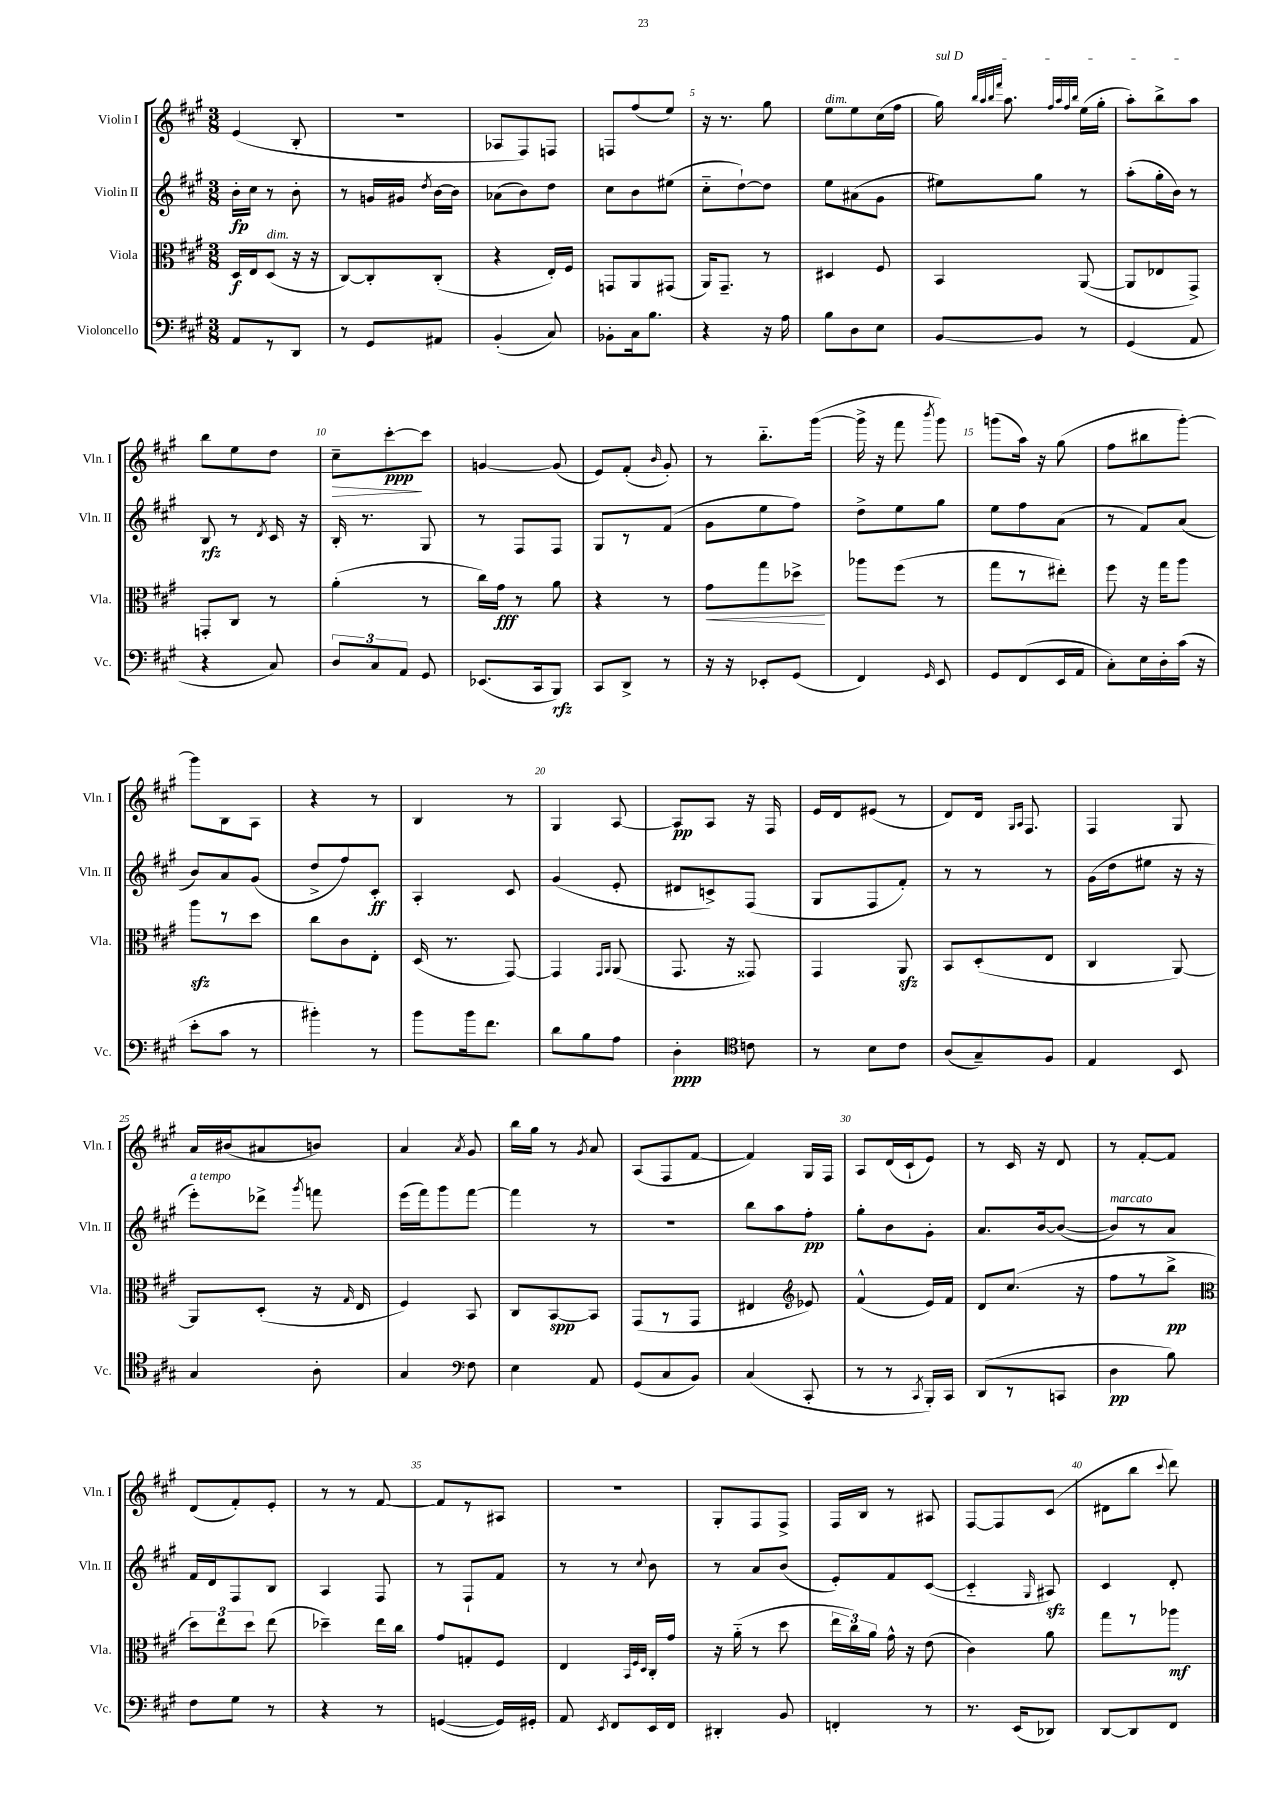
<<
\new StaffGroup <<
\new Staff = "s0" \with { instrumentName = "Violin I" shortInstrumentName = "Vln. I" } {
    \clef treble \key a \major \numericTimeSignature \time 3/8
    \autoBeamOff e'4( b8-. |
    R4. |
    aes8[ fis8) f8] |
    f8[ fis''8( e''8]) |
    r16 r8. gis''8 |
    e''8[^\markup { \italic "dim." } e''8 cis''16( fis''16] |
    \once \override TextSpanner.bound-details.left.text = \markup { \italic "sul D" } gis''16\startTextSpan) \grace { b''32[ a''32 b''32 fis'''32] } a''8. \grace { fis''32[ a''32 fis''32 b''32] } e''16[( gis''16]-. |
    a''8[-.) b''8-> a''8]\stopTextSpan |
    b''8[ e''8 d''8] |
    cis''8[--\> cis'''8~-.\ppp\! cis'''8] |
    g'4~ g'8( |
    e'8[) fis'8]-.( \grace { b'16 } gis'8-.) |
    r8 b''8.[-_ gis'''16]~( |
    gis'''16-> r16 fis'''8 \acciaccatura { b'''8 } gis'''8) |
    g'''8[( a''16]) r16 gis''8( |
    fis''8[ bis''8 gis'''8]~-.) |
    gis'''8[ b8 a8] |
    r4 r8 |
    b4 r8 |
    gis4 a8~ |
    a8[\pp a8] r16 fis16 |
    e'16[ d'16 eis'8]( r8 |
    d'8[) d'16] \grace { gis16[ a16] } fis8. |
    fis4 gis8 |
    a'16[ bis'16( ais'8 b'8]) |
    a'4 \acciaccatura { a'8 } gis'8 |
    b''16[ gis''16] r8 \acciaccatura { gis'8 } a'8 |
    a8[( fis8 fis'8]~ |
    fis'4) gis16[ fis16] |
    a8[ d'16( cis'16-! e'8]) |
    r8 cis'16 r16 d'8 |
    r8 fis'8[~-. fis'8] |
    d'8[( fis'8-.) e'8]-. |
    r8 r8 fis'8~ |
    fis'8[ r8 ais8] |
    r4. |
    gis8[-. fis8 fis8]-> |
    fis16[ b16] r8 ais8 |
    fis8[~ fis8 cis'8]( |
    dis'8[ b''8] \appoggiatura { cis'''8 } d'''8) \bar "|." |
}
\new Staff = "s1" \with { instrumentName = "Violin II" shortInstrumentName = "Vln. II" } {
    \clef treble \key a \major \numericTimeSignature \time 3/8
    \autoBeamOff b'16[-.\fp cis''16] r8 b'8-. |
    r8 g'16[ gis'16] \acciaccatura { d''8 } b'16[~ b'16] |
    aes'8[( b'8) d''8] |
    cis''8[ b'8 eis''8]( |
    cis''8[-_ d''8~-!) d''8] |
    e''8[ ais'8( gis'8] |
    eis''8[) gis''8] r8 |
    a''8[-.( gis''16-. b'16]) r8 |
    b8\rfz r8 \acciaccatura { d'8 } cis'16 r16 |
    b16-. r8. gis8 |
    r8 fis8[ fis8] |
    gis8[ r8 fis'8]( |
    gis'8[ e''8 fis''8]) |
    d''8[-> e''8 gis''8] |
    e''8[ fis''8 a'8]( |
    r8 fis'8[) a'8]( |
    b'8[) a'8 gis'8]( |
    d''8[-> fis''8) cis'8]-.\ff |
    a4-. cis'8 |
    gis'4( e'8-. |
    dis'8[ c'8->) fis8]( |
    gis8[ fis8 fis'8]-.) |
    r8 r8 r8 |
    gis'16[( d''16 eis''8] r16 r16 |
    e'''8[-.^\markup { \italic "a tempo" }) des'''8]-> \acciaccatura { gis'''8 } f'''8 |
    e'''16[( fis'''16) gis'''8 fis'''8]~ |
    fis'''4 r8 |
    R4. |
    b''8[ a''8 fis''8]-.\pp |
    gis''8[-. b'8 gis'8]-. |
    a'8.[ b'16~ b'8]~( |
    b'8[^\markup { \italic "marcato" }) r8 a'8] |
    fis'16[ d'16 fis8 b8] |
    a4 fis8 |
    r8 fis8[-! fis'8] |
    r8 r8 \appoggiatura { cis''8 } b'8 |
    r8 a'8[ b'8]( |
    e'8[-.) fis'8 cis'8]~( |
    cis'4-_ \grace { gis16 } ais8\sfz) |
    cis'4 d'8-. \bar "|." |
}
\new Staff = "s2" \with { instrumentName = "Viola" shortInstrumentName = "Vla." } {
    \clef alto \key a \major \numericTimeSignature \time 3/8
    \autoBeamOff d16[\f e16 d8]^\markup { \italic "dim." }( r16 r16 |
    cis8[~) cis8-. cis8]-.( |
    r4 e16[-.) fis16] |
    g,8[ a,8 gis,8]( |
    a,16[) gis,8.]-- r8 |
    dis4 fis8 |
    b,4 a,8~( |
    a,8[ ees8 gis,8]->) |
    g,8[-. cis8] r8 |
    a'4-.( r8 |
    cis''16[) gis'16]\fff r8 a'8 |
    r4 r8 |
    gis'8[\< gis''8 des''8]->\! |
    aes''8[ fis''8]( r8 |
    gis''8[ r8 eis''8]-.) |
    fis''8 r16 gis''16[ a''8] |
    a''8[\sfz r8 d''8] |
    cis''8[ cis'8 e8]-. |
    d16( r8. gis,8~) |
    gis,4 \grace { gis,16[ a,16] } a,8( |
    gis,8. r16 gisis,8) |
    gis,4 a,8\sfz |
    b,8[ d8-.( e8] |
    cis4 a,8~) |
    a,8[ d8]-.( r16 \grace { gis16 } e16 |
    fis4) b,8 |
    cis8[ b,8~\spp b,8] |
    gis,8[( r8 gis,8] |
    eis4 \clef treble ees'8) |
    fis'4-^( e'16[) fis'16] |
    d'8[ cis''8.]( r16 |
    fis''8[ r8 b''8]->\pp |
    \clef alto \tuplet 3/2 { d''8[) e''8 d''8] } e''8( |
    des''4--) e''16[ cis''16] |
    gis'8[ g8-. fis8] |
    e4 \grace { b,32[ fis32 d32] } cis16[-. gis'16] |
    r16 a'16-_( r8 d''8 |
    \tuplet 3/2 { e''16[ cis''16) a'16] } gis'16-^ r16 e'8( |
    cis'4) a'8 |
    gis''8[ r8 aes''8]\mf \bar "|." |
}
\new Staff = "s3" \with { instrumentName = "Violoncello" shortInstrumentName = "Vc." } {
    \clef bass \key a \major \numericTimeSignature \time 3/8
    \autoBeamOff a,8[ r8 d,8] |
    r8 gis,8[ ais,8] |
    b,4-.( cis8) |
    bes,8[-. cis16 b8.] |
    r4 r16 a16 |
    b8[ d8 e8] |
    b,8[~ b,8] r8 |
    gis,4( a,8 |
    r4 cis8) |
    \tuplet 3/2 { d8[ cis8 a,8] } gis,8 |
    ees,8.[( cis,16 b,,8]\rfz) |
    cis,8[ d,8]-> r8 |
    r16 r16 ees,8[-. gis,8]( |
    fis,4) \grace { gis,16 } e,8 |
    gis,8[ fis,8( e,16 a,16] |
    cis8[-.) e16 d16-. cis'16]( r16 |
    e'8[-. cis'8] r8 |
    bis'4-.) r8 |
    b'8[ b'16 fis'8.] |
    d'8[ b8 a8] |
    d4-.\ppp \clef tenor c'8 |
    r8 b8[ cis'8] |
    a8[( gis8--) fis8] |
    e4 b,8 |
    gis4 a8-. |
    gis4 \clef bass fis8 |
    e4 a,8 |
    gis,8[( cis8 b,8]) |
    cis4( cis,8-. |
    r8 r8 \acciaccatura { cis,8 } b,,16[-.) cis,16] |
    d,8[( r8 c,8] |
    d4\pp b8) |
    fis8[ gis8] r8 |
    r4 r8 |
    g,4~( g,16[) gis,16]-. |
    a,8 \acciaccatura { e,8 } fis,8[ e,16 fis,16] |
    dis,4-. b,8 |
    f,4-. r8 |
    r8. e,16[( des,8]) |
    d,8[~ d,8 fis,8] \bar "|." |
}
>>
>>
\layout { \context { \Score \override BarNumber.break-visibility = ##(#f #t #t) barNumberVisibility = #(every-nth-bar-number-visible 5) } }
